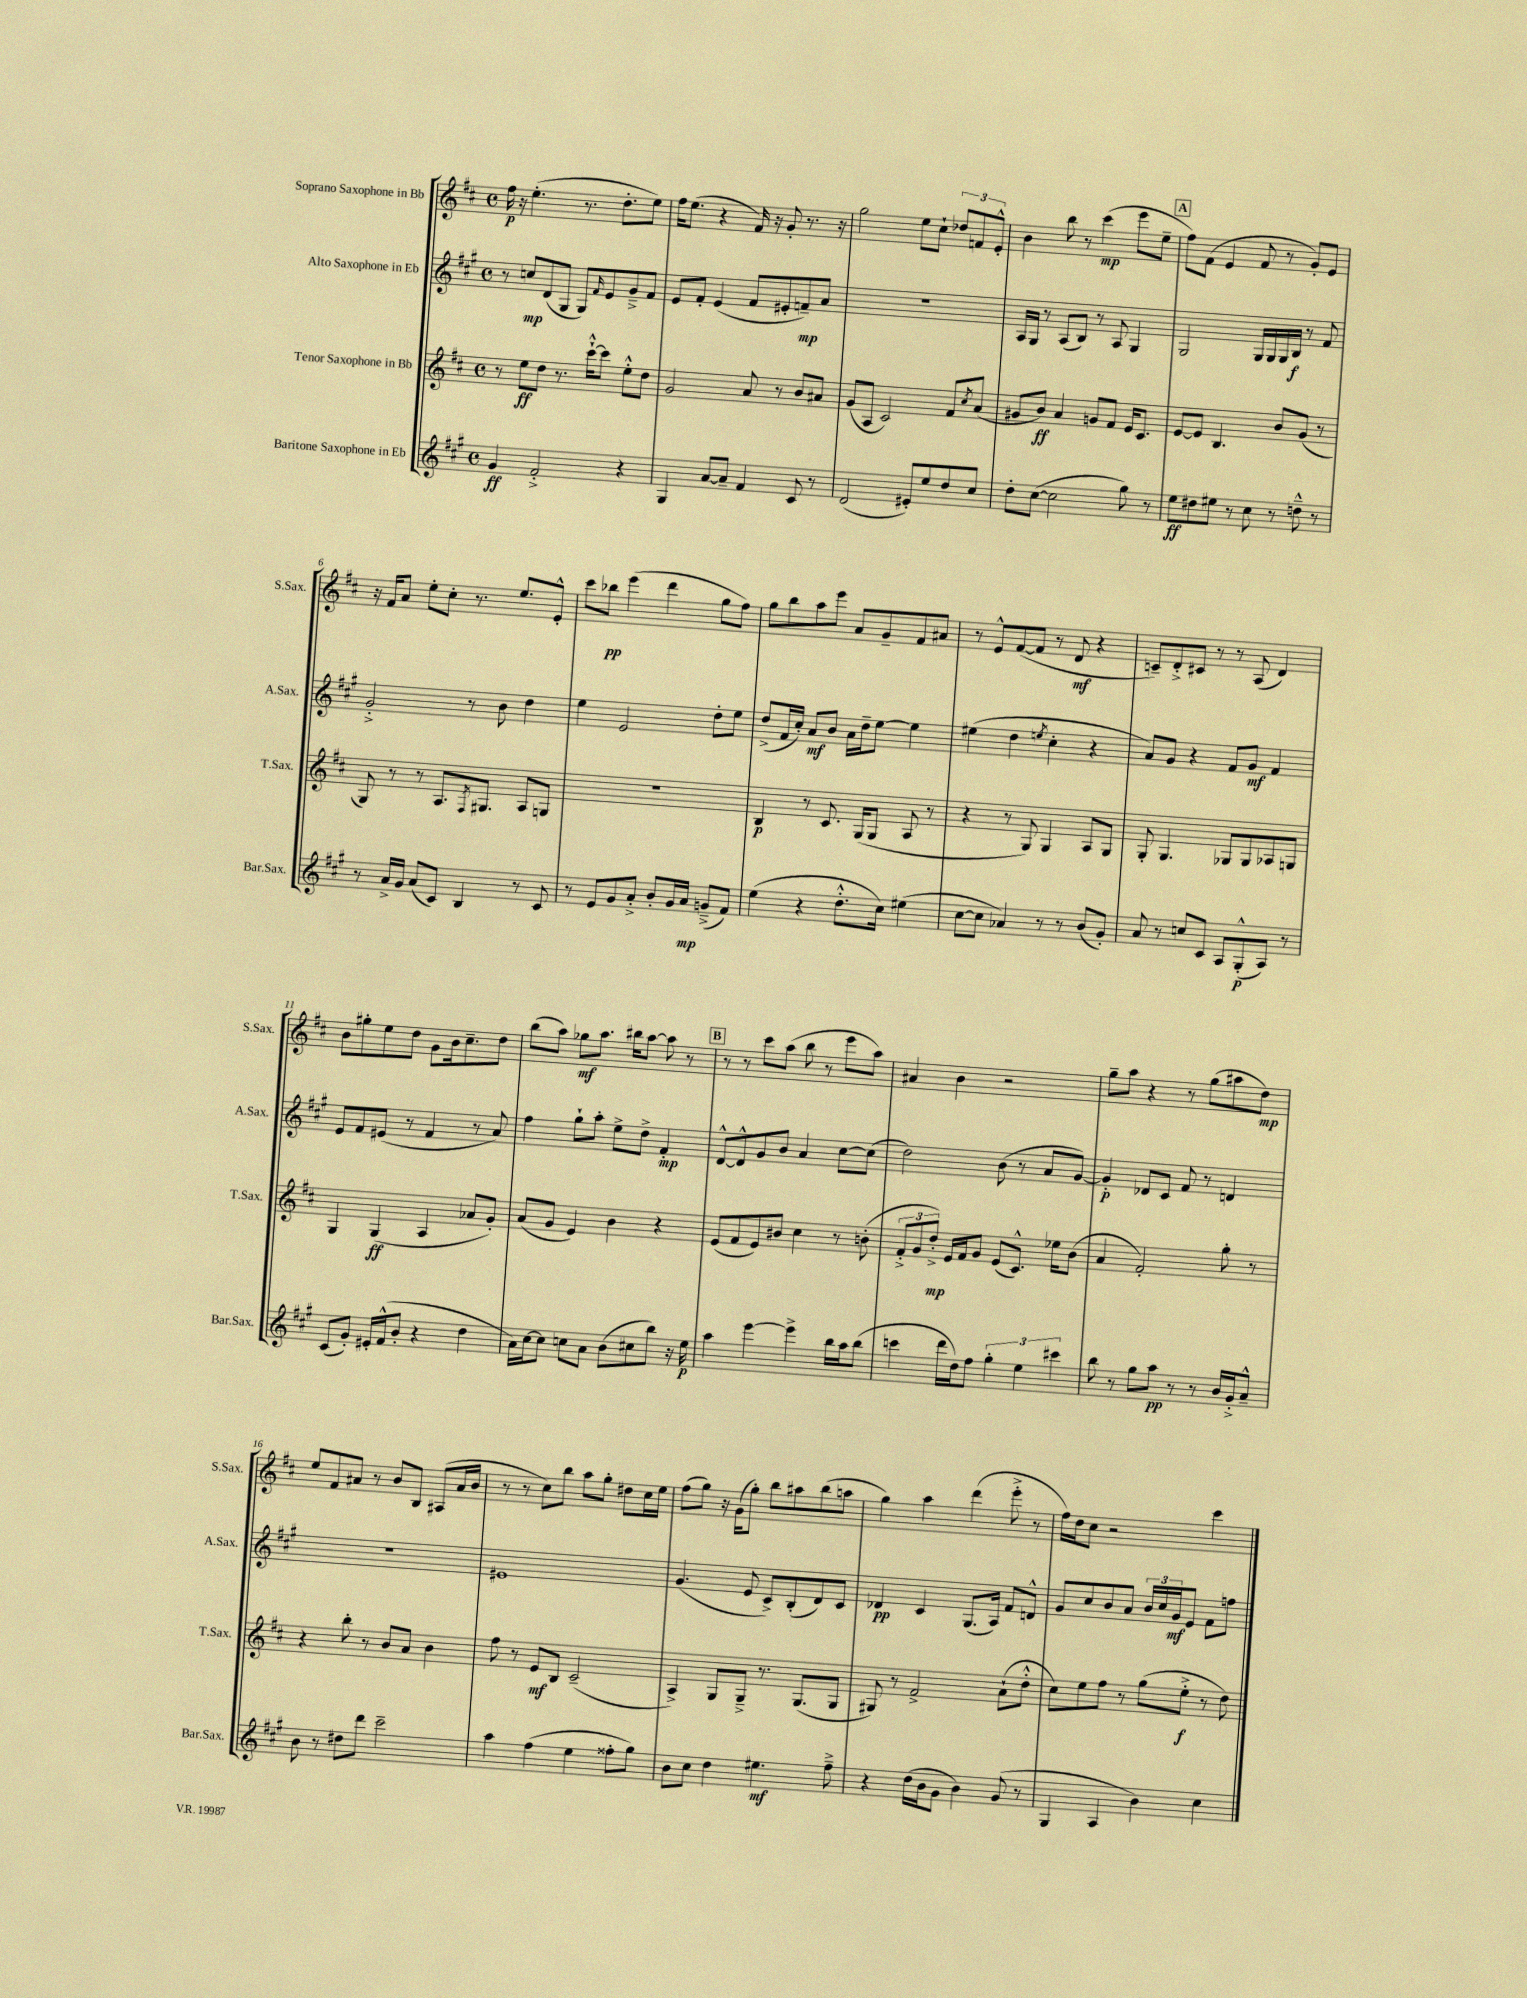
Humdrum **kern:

**kern	**kern	**kern	**kern
*staff4	*staff3	*staff2	*staff1
*clefG2	*clefG2	*clefG2	*clefG2
*k[f#c#g#]	*k[f#c#]	*k[f#c#g#]	*k[f#c#]
*M4/4	*M4/4	*M4/4	*M4/4
*met(c)	*met(c)	*met(c)	*met(c)
4g#/	8r	8r	16ff#\
.	.	.	16r
.	8ee\L	8cc/L	(4.ee'\
2f#'^/	8dd\J	(8d/	.
.	8.r	8G#/J	.
.	.	8G#/L)	8.r
.	[16ccc#`^^\LK	.	.
.	.	16qqf#/	.
.	8ccc#\]J	8e/	.
.	.	.	8.dd'\L
4r	8ee'^^\L	8g#~^/	.
.	8dd\J	8f#/J	8ee\J)
=	=	=	=
4G#/	2g/	8e/L	16ff#\LK
.	.	.	(8.ee\J
.	.	8f#'/J	.
[8a/L	.	(4e/	4r
8a~/]J	.	.	.
4f#/	8a/	8f#/L	16f#/)
.	.	.	16r
.	8r	8e#'/	8g'/
8c#/	8b/L	8f~/)	8.r
8r	8a#/J	8a/J	.
.	.	.	16r
=	=	=	=
(2d/	(8g/L	1r	2gg\
.	8A/J	.	.
.	2c#/)	.	.
8e#'/L)	.	.	8ee\L
8ee/	.	.	8cc#`\J
8dd/	8f#/L	.	12dd-/L
.	.	.	12f/
.	8qcc#/	.	.
8cc#/J	(8a/J	.	.
.	.	.	12e'^^/J
=	=	=	=
8dd'\L	8g#/L	16A/LL	4b\
.	.	16G#/JJ	.
([8cc#\J	8b/J)	8r	.
2cc#\]	4a/	(8A/L	8bb\
.	.	8B/J)	8r
.	8g/L	8r	(4ccc#\
.	8f#/J	8A/	.
8gg#\)	16e/LK	4G#/	8eee\L
.	8.c#/J	.	.
8r	.	.	8ee~\J
=	=	=	=
8ee\L	[8e/L	2G#/	8ff#\L)
8dd#\	8e/]J	.	(8f#\J
8ee#\J	4.B/	.	4e/
8r	.	.	.
8cc#\	.	16G#/LL	8f#/
.	.	16G#/	.
8r	8b/L	16G#/	8r
.	.	16B/JJ	.
8dd~^^\	(8g/J	8r	8g'/L)
8r	8r	8f#/	8e/J
=	=	=	=
8r	8G/)	2g#'^/	16r
.	.	.	16f#/LK
16a^/LL	8r	.	8a/J
16g#/JJ	.	.	.
(8a/L	8r	.	8ee'\L
8c#/J)	8.A/L	.	8cc#'\J
4B/	.	8r	8.r
.	8qF#/	.	.
.	8.G#/J	.	.
.	.	8b\	.
.	.	.	8.ee/L
8r	8A/L	4dd\	.
8c#/	8G/J	.	8e'^^/J
=	=	=	=
8r	1r	4ee\	8ccc#\L
8e/L	.	.	8bb-\J
8g#/	.	2e/	(4eee\
8a'^/J	.	.	.
8b'/L	.	.	4ddd\
16g#/L	.	.	.
16a/JJ	.	.	.
(8g~^/L	.	8dd'\L	8gg\L
8f#/J)	.	8ee\J	8ff#\J)
=	=	=	=
(4ee\	4B/	(8dd^/L	8gg\L
.	.	16f#/L	8bb\
.	.	16cc#'/JJ)	.
4r	8r	8a/L	8aa\
.	8.c#/	8b/J	8eee\J
8.dd'^^\L	.	16a\LL	8a/L
.	(16G/LK	16dd~\J	.
.	8G/J	[8ee\J	8g~/
16cc#\Jk)	.	.	.
(4ee#\	8A/	4ee\]	8f#/
.	8r	.	8a#/J
=	=	=	=
[8cc#\L	4r	(4ee#\	8r
8cc#\]J	.	.	8e^^/L
4a-/)	8r	4dd\	([8f#/
.	8G/)	.	8f#/]J
.	.	8qee/	.
8r	4G/	4cc#'\	8r
8r	.	.	8d/
(8b/L	8A/L	4r	4r
8g#'/J)	8G/J	.	.
=	=	=	=
8a/	8G'/	8a/L)	8c~/L)
8r	4.G/	8g#/J	8d'^/
8cc/L	.	4r	8c#/J
8c#/J	.	.	8r
8A/L	8G-/L	8f#/L	8r
(8G#'^^/	8G-/	8g#/J	(8A/
8A/J)	8A-/	4f#/	4d/)
8r	8G/J	.	.
=	=	=	=
(8c#/L	4G/	8e/L	8b\L
8g#'/J)	.	8f#/	8gg#'\
16e#'/LL	(4G/	(8e#/J	8ee\
(16f#^^/J	.	.	.
8b'/J	.	8r	8dd\J
4r	4A/	4f#/	8g\L
.	.	.	16b\k
.	.	.	8.cc#~\
4dd\	8a-/L	8r	.
.	8g'/J)	8a/)	8dd\J
=	=	=	=
16a\LL)	(8a/L	4ff#\	(8bb\L
[16cc#\J	.	.	.
8cc#\]J	8g/J	.	8aa\J)
8cc\L	4e/)	8gg#`\L	8gg-\L
8a\J	.	8aa'\J	8.aa\J
(8b\L	4b\	8ee^\L	.
.	.	.	16bb#\LK
8cc#\	.	8dd^\J	[8aa\J
8bb\J)	4r	4f#'/	8aa\]
16r	.	.	8r
16ee\	.	.	.
=	=	=	=
4aa\	(8e/L	[8d^^/L	8r
.	8f#/	8d^^/]	8r
[4eee\	8e/)	8g#/	8ccc#\L
.	8b#/J	8b/J	(8aa\J
4eee^\]	4cc#\	4a/	8bb\
.	.	.	8r
16bb\LL	8r	[8cc#\L	8eee\L
16aa\J	.	.	.
(8bb\J	(8b'\	(8cc#\]J	8aa\J)
=	=	=	=
4ccc\	12f#'^/L	2dd\)	4a#/
.	12g/	.	.
.	12dd'^/J)	.	.
16ddd\LL	16e/LL	.	4b\
16dd\J)	16f#/J	.	.
8ff#\J	8g/J	.	.
6gg#'\	(8e/L	(8b\	2r
.	8.c#^^/J)	8r	.
6ee\	.	.	.
.	.	8a/L	.
.	16ee-\LK	.	.
6ccc#\	.	.	.
.	(8b\J	[8g#/J)	.
=	=	=	=
8bb\	4a/	4g#'/]	8gg~\L
8r	.	.	8aa\J
8gg#\L	2f#'/)	8d-/L	4r
8aa\J	.	8c#/J	.
8r	.	8f#/	8r
8r	.	8r	(8gg\L
16b/LL	8gg'\	4d/	8aa#\
16g#'^/J	.	.	.
8a~^^/J	8r	.	8dd\J)
=	=	=	=
8b\	4r	1r	8ee/L
8r	.	.	8f#/
8dd#\L	8bb'\	.	8a#/J
8ddd\J	8r	.	8r
2ccc#~\	8b/L	.	8b/L
.	8a/J	.	8B/J
.	4b\	.	(8A#/L
.	.	.	16a#/L
.	.	.	16b/JJ
=	=	=	=
4aa\	8ff#\	1e#	8r
.	8r	.	8r
(4ff#\	8e/L	.	8cc#\L)
.	8B/J	.	8bb\J
4ee\	(2c#~/	.	8aa\L
.	.	.	8gg'\J
8ff##'\L	.	.	8dd#\L
8gg#\J)	.	.	16cc#\L
.	.	.	16ee\JJ
=	=	=	=
8b\L	4A^/)	(4.g#/	(8ff#\L
8cc#\J	.	.	8gg\J)
4dd\	8G/L	.	16r
.	.	.	(16g\LK
.	8G~^/J	8e/	8gg'\J)
4.ee#\	8.r	8c#^/L)	8bb\L
.	.	(8B'/	8aa#\
.	(8.G/L	.	.
.	.	8d/)	(8bb\
8ff#~^\	8G/J	8c#/J	8aa\J
=	=	=	=
4r	8G#/)	4d-/	4gg\)
.	8r	.	.
(16dd\LL	2f#^/	4c#/	4aa\
16b\J	.	.	.
8g#\J	.	.	.
4b\)	.	(8.G#/L	(4ddd\
.	.	16A/Jk)	.
(8g#/	(8a`\L	8f#/L	8eee'^\
8r	8dd'^^\J	8d^^/J	8r
=	=	=	=
4G#/	8cc#\L)	8g#/L	16ff#\LL)
.	.	.	16dd\J
.	8ee\	8cc#/	8cc#\J
4A/	8ff#\J	8b/	2r
.	8r	8a/J	.
4b\)	(8gg\L	24b/LL	.
.	.	24cc#/	.
.	.	24g#/J	.
.	8ee'^\J	8e/J	.
4cc#\	8r	8f#\L	4ccc#\
.	8dd\)	8ff\J	.
==	==	==	==
*-	*-	*-	*-
